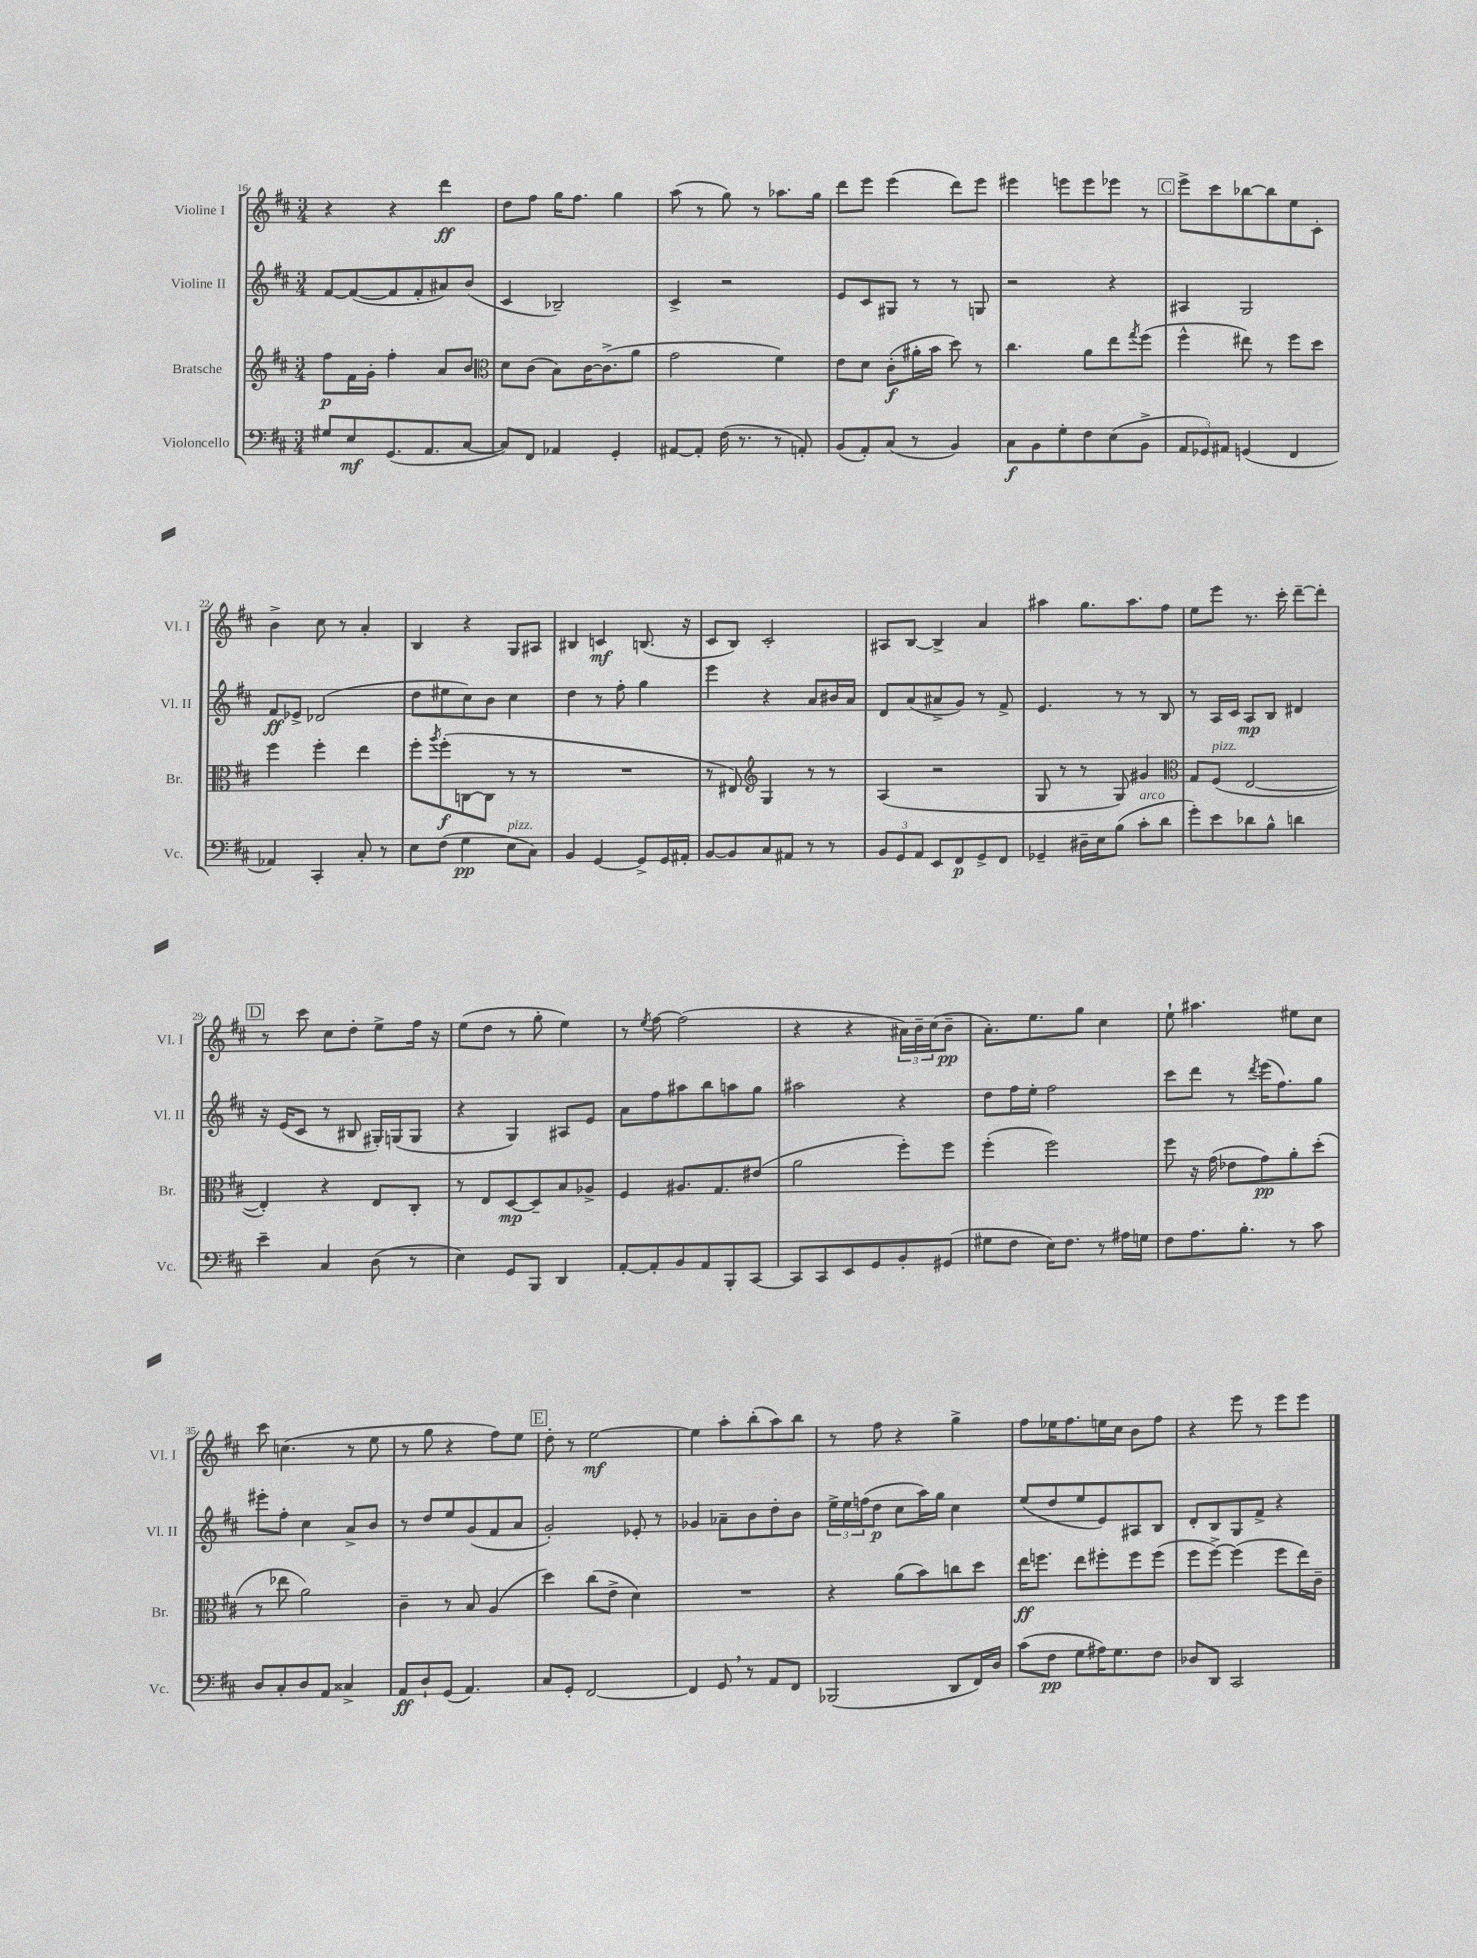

**kern	**dynam	**kern	**dynam	**kern	**dynam	**kern	**dynam
*part4	*part4	*part3	*part3	*part2	*part2	*part1	*part1
*staff4	*staff4	*staff3	*staff3	*staff2	*staff2	*staff1	*staff1
*I"Violoncello	*	*I"Bratsche	*	*I"Violine II	*	*I"Violine I	*
*I'Vc.	*	*I'Br.	*	*I'Vl. II	*	*I'Vl. I	*
*clefF4	*	*clefG2	*	*clefG2	*	*clefG2	*
*k[f#c#]	*	*k[f#c#]	*	*k[f#c#]	*	*k[f#c#]	*
*M3/4	*	*M3/4	*	*M3/4	*	*M3/4	*
=16	=16	=16	=16	=16	=16	=16	=16
8G#X/L	.	8ff#\L	p	[8f#/L	.	4r	.
8E/	mf	16f#\L	.	(8f#/_	.	.	.
.	.	16g'\JJ	.	.	.	.	.
(8.GG/	.	4ff#'\	.	8f#/]	.	4r	.
.	.	.	.	8f#'/	.	.	.
8.AA/	.	.	.	.	.	.	.
.	.	8a/L	.	8a#X/)	.	4ddd\	ff
[8C#/J	.	8b/J	.	(8b/J	.	.	.
=17	=17	=17	=17	=17	=17	=17	=17
*	*	*clefC3	*	*	*	*	*
8C#/L])	.	8d\L	.	4c#/	.	8dd\L	.
8FF#/J	.	(8c#\J	.	.	.	8ff#\J	.
4AA-X/	.	8B\L)	.	2B-X~/)	.	16gg\KL	.
.	.	.	.	.	.	8.ff#\J	.
.	.	[16c#\K	.	.	.	.	.
.	.	(8.c#^\]	.	.	.	.	.
4GG'/	.	.	.	.	.	4gg\	.
.	.	8a\J	.	.	.	.	.
=18	=18	=18	=18	=18	=18	=18	=18
[8AA#X/L	.	2g\	.	4c#^/	.	(8aa\	.
8AA#'/J]	.	.	.	.	.	8r	.
(16F#\	.	.	.	2r	.	8gg\)	.
8.r	.	.	.	.	.	.	.
.	.	.	.	.	.	8r	.
8r	.	4f#\)	.	.	.	8.aa-X\L	.
8AAn'/)	.	.	.	.	.	.	.
.	.	.	.	.	.	16gg\Jk	.
=19	=19	=19	=19	=19	=19	=19	=19
(8BB/L	.	8e\L	.	8e/L	.	8ddd\L	.
8AA'/)	.	8d\J	.	8c#/	.	8eee\J	.
(8C#/J	.	(8c#'\L	f	8G#X/J	.	(4eee\	.
8r	.	16a#X'\L	.	8r	.	.	.
.	.	16b\JJ	.	.	.	.	.
4BB/)	.	8dd\)	.	8r	.	8ddd\L)	.
.	.	8r	.	8Gn/	.	8eee\J	.
=20	=20	=20	=20	=20	=20	=20	=20
8C#\L	f	4.cc#\	.	2r	.	4eee#X\	.
8BB\	.	.	.	.	.	.	.
8G'\	.	.	.	.	.	8eeen\L	.
8F#\	.	8a\L	.	.	.	8eee\	.
(8E\	.	8ee\	.	4r	.	8eee-X\J	.
.	.	8qgg/	.	.	.	.	.
8BB^\J	.	(8ff#\J	.	.	.	8r	.
!!LO:REH:place=s1:t=C
=21	=21	=21	=21	=21	=21	=21	=21
12AA/L	.	4ff#^^\	.	4A#X/	.	8eee^\L	.
12GG-X/)	.	.	.	.	.	.	.
.	.	.	.	.	.	8ccc#\	.
12AA#X/J	.	.	.	.	.	.	.
(4GGn/	.	8ee#X\)	.	2G/	.	[8bb-X\	.
.	.	8r	.	.	.	8bb-\]	.
4FF#/	.	8ff#\L	.	.	.	8ee\	.
.	.	8dd\J	.	.	.	8c#'\J	.
!!LO:LB:g=z
=22	=22	=22	=22	=22	=22	=22	=22
4AA-X/)	.	4ff#\	.	8f#/L	ff	4b^\	.
.	.	.	.	8e-X^/J	.	.	.
4CC#'/	.	4ff#'\	.	(2d-X/	.	8cc#\	.
.	.	.	.	.	.	8r	.
8C#'/	.	4ee\	.	.	.	4a'/	.
8r	.	.	.	.	.	.	.
=23	=23	=23	=23	=23	=23	=23	=23
8E\L	.	8ff#'\L	.	8dd\L	.	4B/	.
.	.	8qaa/	.	.	.	.	.
(8F#\J	.	(8ff#'\	f	8ee#X\	.	.	.
4G\	pp	[8Cn\	.	8cc#\)	.	4r	.
.	.	8C\J]	.	8b\J	.	.	.
!LO:TX:a:i:t=pizz.	!	!	!	!	!	!	!
8E\L	.	8r	.	4cc#\	.	8G/L	.
8C#\J)	.	8r	.	.	.	8A#X/J	.
=24	=24	=24	=24	=24	=24	=24	=24
4BB/	.	2.r	.	4dd\	.	4B#X/	.
[4GG/	.	.	.	8r	.	4cn/	mf
.	.	.	.	8ff#'\	.	.	.
8GG^/L]	.	.	.	4gg\	.	(8.Bn/	.
16GG/L	.	.	.	.	.	.	.
16AA#X'/JJ	.	.	.	.	.	16r	.
=25	=25	=25	=25	=25	=25	=25	=25
[8BB/L	.	8r	.	4eee\	.	8c#/L	.
8BB/]	.	8E#X/)	.	.	.	8B/J)	.
*	*	*clefG2	*	*	*	*	*
8C#/	.	4G/	.	4r	.	2c#'/	.
8AA#X/J	.	.	.	.	.	.	.
8r	.	8r	.	8a/L	.	.	.
8r	.	8r	.	16b#X/L	.	.	.
.	.	.	.	16a/JJ	.	.	.
=26	=26	=26	=26	=26	=26	=26	=26
12BB/L	.	(4A/	.	8d/L	.	8A#X/L	.
12GG/	.	.	.	.	.	.	.
.	.	.	.	(8a/	.	[8B/J	.
12AA/J	.	.	.	.	.	.	.
8EE/L	.	2r	.	8a#X^/	.	4B^/]	.
8FF#/	p	.	.	8g/J)	.	.	.
8GG^/	.	.	.	8r	.	4a/	.
8FF#/J	.	.	.	8f#^/	.	.	.
=27	=27	=27	=27	=27	=27	=27	=27
4GG-X~/	.	8G/	.	4.e/	.	4aa#X\	.
.	.	8r	.	.	.	.	.
16D#X~\LL	.	8r	.	.	.	8.gg\L	.
16E\J	.	.	.	.	.	.	.
(8B\J	.	8G/)	.	8r	.	.	.
.	.	.	.	.	.	8.aa#\	.
!LO:TX:a:i:t=arco	!	!	!	!	!	!	!
8c#'\L	.	4g#X/	.	8r	.	.	.
8d\J	.	.	.	8B/	.	8ff#\J	.
=28	=28	=28	=28	=28	=28	=28	=28
*	*	*clefC3	*	*	*	*	*
8g'\L)	.	8G/L	.	8r	.	8ee\L	.
!	!	!LO:TX:a:i:t=pizz.	!	!	!	!	!
8e\	.	(8F#/J	.	16A/LL	.	8eee\J	.
.	.	.	.	16c#/JJ	.	.	.
8d-X\	.	[2E/	.	8A/L	mp	8.r	.
8B^^\J	.	.	.	8B/J	.	.	.
.	.	.	.	.	.	16ccc#'\	.
4dn\	.	.	.	4d#X/	.	[8ddd~\L	.
.	.	.	.	.	.	8ddd'\J]	.
!!LO:LB:g=z
!!LO:REH:place=s1:t=D
=29	=29	=29	=29	=29	=29	=29	=29
4e~\	.	4E'/])	.	16r	.	8r	.
.	.	.	.	(16e/KL	.	.	.
.	.	.	.	8c#/J	.	8ccc#\	.
4C#/	.	4r	.	8r	.	8cc#\L	.
.	.	.	.	8B#X/	.	8dd'\J	.
(8D\	.	8E/L	.	16G#X'/LL)	.	8ee^\L	.
.	.	.	.	(16Gn/J	.	.	.
8r	.	8C#'/J	.	8G/J	.	16ff#\Jk	.
.	.	.	.	.	.	16r	.
=30	=30	=30	=30	=30	=30	=30	=30
4E\)	.	8r	.	4r	.	(8ee\L	.
.	.	8E/L	.	.	.	8dd\J	.
8GG/L	.	[8D/	mp	4G/)	.	8r	.
8BBB/J	.	8D~/]	.	.	.	8gg'\	.
4DD/	.	8B/	.	8A#X/L	.	4ee\)	.
.	.	8A-X^/J	.	8e/J	.	.	.
=31	=31	=31	=31	=31	=31	=31	=31
[8AA'/L	.	4F#/	.	8a\L	.	8r	.
.	.	.	.	.	.	8qee/	.
8AA'/]	.	.	.	8ff#\	.	[8ff#\	.
8BB/	.	8.A#X/L	.	8aa#X\	.	(2ff#\]	.
8AA/	.	.	.	8bb\	.	.	.
.	.	8.G/	.	.	.	.	.
8BBB'/	.	.	.	8aan\	.	.	.
[8CC#/J	.	(8e#X/J	.	8gg\J	.	.	.
=32	=32	=32	=32	=32	=32	=32	=32
8CC#/L]	.	2a\	.	2aa#X\	.	4r	.
8CC#/	.	.	.	.	.	.	.
8EE/	.	.	.	.	.	4r	.
8GG/	.	.	.	.	.	.	.
8BB'/	.	8ff#'\L)	.	4r	.	24a#X\LL)	.
.	.	.	.	.	.	24b~\	.
.	.	.	.	.	.	(24cc#\J	.
(8GG#X/J	.	8ff#\J	.	.	.	8b~\J	pp
=33	=33	=33	=33	=33	=33	=33	=33
8G#X\L	.	(4ff#'\	.	8dd\L	.	8.a'\L)	.
8F#\J	.	.	.	16ff#\L	.	.	.
.	.	.	.	16ee'\JJ	.	8.ee\	.
16E\KL)	.	2ff#\)	.	2ff#\	.	.	.
8.F#\J	.	.	.	.	.	.	.
.	.	.	.	.	.	8gg\J	.
8r	.	.	.	.	.	4cc#\	.
16A#X\LL	.	.	.	.	.	.	.
16Gn\JJ	.	.	.	.	.	.	.
=34	=34	=34	=34	=34	=34	=34	=34
8F#\L	.	8ff#\	.	8ccc#\L	.	8ee`\	.
8.A\	.	16r	.	8ddd\J	.	4.aa#X\	.
.	.	(16g\	.	.	.	.	.
.	.	8e-X\L	.	8r	.	.	.
8.B'\J	.	.	.	.	.	.	.
.	.	.	.	8qddd/	.	.	.
.	.	8g\)	pp	(16eee\KL	.	.	.
.	.	.	.	8.ff#\)	.	.	.
8r	.	8a'\	.	.	.	8ee#X\L	.
8c#\	.	(8dd'\J	.	8gg\J	.	8cc#\J	.
!!LO:LB:g=z
=35	=35	=35	=35	=35	=35	=35	=35
8D/L	.	8r	.	8eee#X'\L	.	8ccc#\	.
8C#'/	.	8ee-X\	.	8ff#'\J	.	(4.ccn\	.
8D/	.	2a\)	.	4cc#\	.	.	.
8AA/J	.	.	.	.	.	.	.
4C##X^/	.	.	.	8a^/L	.	8r	.
.	.	.	.	8b/J	.	8ee\	.
=36	=36	=36	=36	=36	=36	=36	=36
8AA/L	ff	4c#~\	.	8r	.	8r	.
8D`/	.	.	.	8dd/L	.	8gg\	.
(8GG/J	.	8r	.	8ee/	.	4r	.
4.AA/)	.	8B/	.	(8g/	.	.	.
.	.	(4A/	.	8f#/	.	8ff#\L)	.
.	.	.	.	8a/J	.	8ee\J	.
!!LO:REH:place=s1:t=E
=37	=37	=37	=37	=37	=37	=37	=37
8C#/L	.	4dd\)	.	2g'/)	.	8dd'\	.
8GG'/J	.	.	.	.	.	8r	.
[2FF#/	.	(8cc#\L	.	.	.	[2ee\	mf
.	.	8e^\J	.	.	.	.	.
.	.	4d\)	.	8e-X'/	.	.	.
.	.	.	.	8r	.	.	.
=38	=38	=38	=38	=38	=38	=38	=38
4FF#/]	.	2.r	.	4g-X/	.	4ee\]	.
8GG,/	.	.	.	8a-X~\L	.	8aa'\L	.
8r	.	.	.	8b\	.	(8bb'\	.
8AA/L	.	.	.	8dd'\	.	8aa\)	.
8FF#/J	.	.	.	8b\J	.	8bb\J	.
=39	=39	=39	=39	=39	=39	=39	=39
(2BBB-X/	.	4r	.	24ee^\LL	.	8r	.
.	.	.	.	24ee\	.	.	.
.	.	.	.	(24ffn\J	.	.	.
.	.	.	.	8dd\J	p	8ff#\	.
.	.	(8a\L	.	8cc#\L	.	4r	.
.	.	8b\)	.	16aa\L)	.	.	.
.	.	.	.	16gg\JJ	.	.	.
8DD/L	.	8ccn\	.	4cc#\	.	4gg^\	.
16FF#/L)	.	8dd\J	.	.	.	.	.
16D/JJ	.	.	.	.	.	.	.
=40	=40	=40	=40	=40	=40	=40	=40
(8c#\L	.	16ee\KL	ff	(8ee/L	.	8ff#\L	.
.	.	8.ffn\J	.	.	.	.	.
8F#\J	pp	.	.	8dd/	.	16ee-X\K	.
.	.	.	.	.	.	8.ff#\	.
8G\L	.	8ee\L	.	8ee/	.	.	.
16A#X\K)	.	8ff#X'\	.	8e/)	.	16een\L	.
8.G\	.	.	.	.	.	16cc#\JJ	.
.	.	8ff#\	.	8A#X/	.	8b\L	.
8F#\J	.	(8ff#\J	.	8B/J	.	8ff#\J	.
=41	=41	=41	=41	=41	=41	=41	=41
8D-X/L	.	8ff#\L	.	8d'/L	.	4r	.
8DD/J	.	[8ff#^\J)	.	8B/	.	.	.
2CC#/	.	(4ff#\]	.	8G/	.	8eee\	.
.	.	.	.	8f#^/J	.	8r	.
.	.	8ff#\L	.	4r	.	8eee\L	.
.	.	16ee\L)	.	.	.	8eee\J	.
.	.	16c#~\JJ	.	.	.	.	.
==	==	==	==	==	==	==	==
*-	*-	*-	*-	*-	*-	*-	*-
